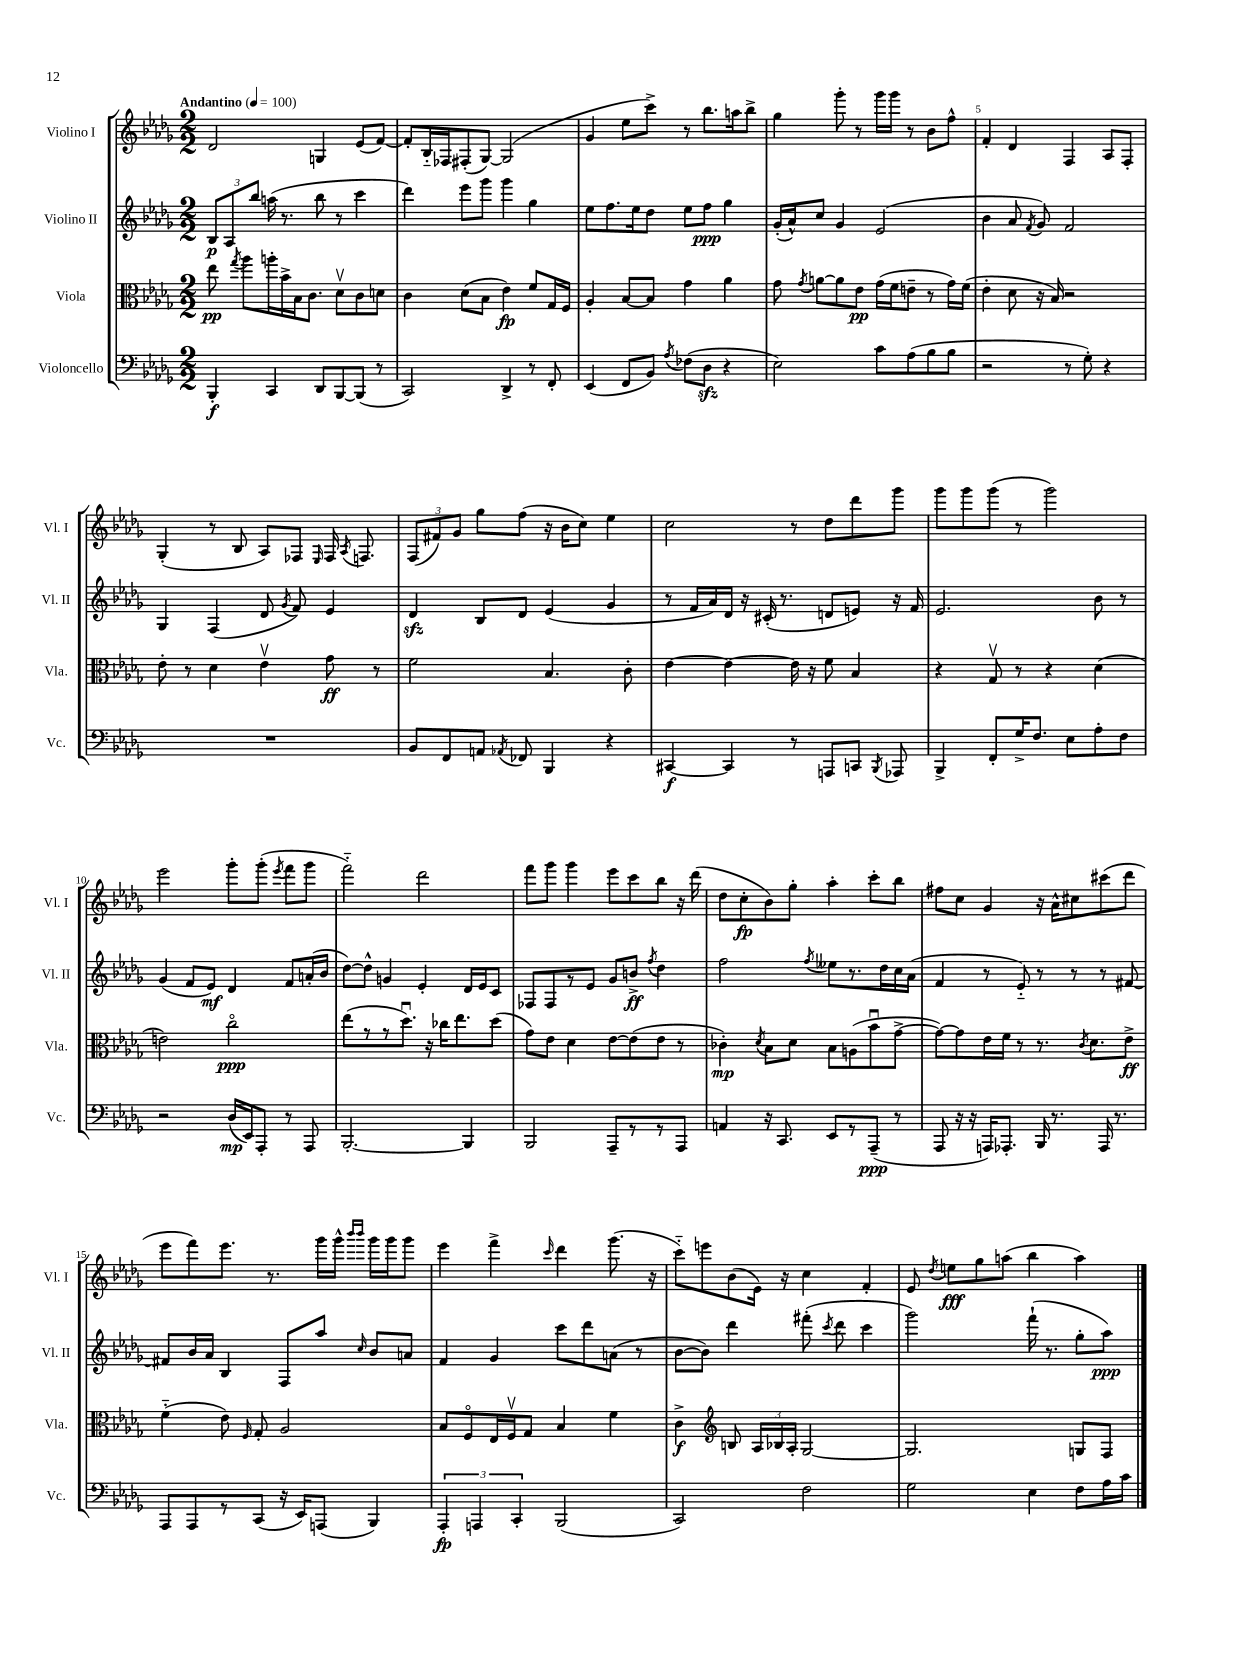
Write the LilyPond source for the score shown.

<<
\new StaffGroup <<
\new Staff = "s0" \with { instrumentName = "Violino I" shortInstrumentName = "Vl. I" } {
    \clef treble \key des \major \numericTimeSignature \time 2/2 \tempo "Andantino" 4 = 100
    \autoBeamOff des'2 g4 ees'8[( f'8]~) |
    f'8[-. bes16-_ fes16 fis8-.( ges8]~) ges2( |
    ges'4 ees''8[ c'''8]->) r8 bes''8.[ a''16 bes''8]-> |
    ges''4 ges'''8-. r8 ges'''16[ ges'''16] r8 bes'8[ f''8]-^ |
    f'4-. des'4 f4 aes8[ f8]-. |
    ges4-.( r8 bes8 aes8[) fes8] \grace { ees16 } fes16 \acciaccatura { aes8 } f8. |
    \tuplet 3/2 { f8[( fis'8) ges'8] } ges''8[ f''8]( r16 bes'16[ c''8]) ees''4 |
    c''2 r8 des''8[ des'''8 ges'''8] |
    ges'''8[ ges'''8 ges'''8]( r8 ges'''2) |
    ees'''2 ges'''8[-. ges'''8]-.( \acciaccatura { ees'''8 } f'''8[ ges'''8] |
    f'''2-_) des'''2 |
    f'''8[ ges'''8] ges'''4 ees'''8[ c'''8 bes''8] r16 des'''16( |
    des''8[ c''8-.\fp bes'8) ges''8]-. aes''4-. c'''8[-. bes''8] |
    fis''8[ c''8] ges'4 r16 aes'16[-^ cis''8 cis'''8( des'''8] |
    ees'''8[ f'''8) ees'''8.] r8. ges'''16[ ges'''16]-^ \grace { bes'''16[ bes'''16] } ges'''16[ ges'''16 ges'''8] |
    ees'''4 f'''4-> \grace { c'''16 } des'''4 ges'''8.( r16 |
    c'''8[-_) e'''8 bes'8( ees'16]) r16 c''4 f'4-. |
    ees'8 \acciaccatura { des''8 } e''8[\fff ges''8 a''8]( bes''4 a''4) \bar "|." |
}
\new Staff = "s1" \with { instrumentName = "Violino II" shortInstrumentName = "Vl. II" } {
    \clef treble \key des \major \numericTimeSignature \time 2/2
    \autoBeamOff \tuplet 3/2 { bes8[\p aes8 bes''8] } a''16( r8. bes''8 r8 c'''4 |
    des'''4) ees'''8[ ges'''8] ges'''4 ges''4 |
    ees''8[ f''8. ees''16 des''8] ees''8[ f''8]\ppp ges''4 |
    ges'16[-.( aes'16-^) c''8] ges'4 ees'2( |
    bes'4 aes'8 \acciaccatura { f'8 } ges'8) f'2 |
    ges4 f4( des'8 \acciaccatura { ges'8 } f'8) ees'4 |
    des'4\sfz bes8[ des'8] ees'4( ges'4 |
    r8 f'16[ aes'16) des'16] r16 cis'16-.( r8. d'8[ e'8]) r16 f'16 |
    ees'2. bes'8 r8 |
    ges'4( f'8[ ees'8]\mf) des'4 f'8[ a'16-.( bes'16] |
    des''8[~) des''8]-^ g'4 ees'4-. des'16[ ees'16 c'8] |
    fes8[ fes8 r8 ees'8] ges'8[ b'8]->\ff \acciaccatura { f''8 } des''4 |
    f''2 \acciaccatura { f''8 } eeses''8[ r8. des''16 c''16 aes'16]( |
    f'4 r8 ees'8-_) r8 r8 r8 fis'8~ |
    fis'8[ bes'16 aes'16] bes4 f8[ aes''8] \grace { c''16 } bes'8[ a'8] |
    f'4 ges'4 c'''8[ des'''8 a'8]( r8 |
    bes'8[~ bes'8]) des'''4 fis'''8-.( \acciaccatura { c'''8 } des'''8 c'''4 |
    ges'''2) f'''16-!( r8. ges''8[-. aes''8]\ppp) \bar "|." |
}
\new Staff = "s2" \with { instrumentName = "Viola" shortInstrumentName = "Vla." } {
    \clef alto \key des \major \numericTimeSignature \time 2/2
    \autoBeamOff ees''8\pp \acciaccatura { ges''8 } aes''8[ a''16-. bes'16-> bes16 c'8.] des'8[\upbow c'8 d'8] |
    c'4 des'8[( bes8] ees'4\fp) f'8[ ges16 f16] |
    aes4-. bes8[~ bes8] ges'4 aes'4 |
    ges'8 \acciaccatura { ges'8 } a'8[~ a'8 ees'8]\pp ges'16[( f'16 e'8]-- r8 ges'16[) f'16]( |
    ees'4-. des'8 r16 bes16) r2 |
    ees'8-. r8 des'4 ees'4\upbow ges'8\ff r8 |
    f'2 bes4. c'8-. |
    ees'4~ ees'4~ ees'16 r16 f'8 bes4 |
    r4 ges8\upbow r8 r4 des'4( |
    e'2) c''2\flageolet\ppp |
    ees''8[( r8 r8 des''8.]\downbow) r16 ces''16[ ees''8. des''8]( |
    ges'8[) ees'8] des'4 ees'8[~ ees'8( ees'8] r8 |
    ces'4-.\mp) \acciaccatura { des'8 } bes8[ des'8] bes8[ a8( bes'8\downbow ges'8]~-> |
    ges'8[~) ges'8 ees'16 f'16] r8 r8. \acciaccatura { c'8 } des'8.[ ees'8]->\ff |
    f'4-_( ees'8) \grace { f16 } ges8-. aes2 |
    bes8[ f8\flageolet ees16 f16\upbow ges8] bes4 f'4 |
    c'4->\f \clef treble b8 \tuplet 3/2 { aes16[ bes16 aes16]-. } ges2~ |
    ges2. g8[ f8] \bar "|." |
}
\new Staff = "s3" \with { instrumentName = "Violoncello" shortInstrumentName = "Vc." } {
    \clef bass \key des \major \numericTimeSignature \time 2/2
    \autoBeamOff bes,,4-.\f c,4 des,8[ bes,,8~ bes,,8]( r8 |
    c,2) des,4-> r8 f,8-. |
    ees,4( f,8[ bes,8]) \acciaccatura { aes8 } fes8[( des8]\sfz r4 |
    ees2) c'8[ aes8( bes8 bes8] |
    r2 r8 ges8-.) r4 |
    R1 |
    bes,8[ f,8 a,8] \acciaccatura { aes,8 } fes,8 bes,,4 r4 |
    cis,4~\f cis,4 r8 a,,8[ c,8] \acciaccatura { bes,,8 } aes,,8 |
    bes,,4-> f,8[-. ges16-> f8.] ees8[ aes8-. f8] |
    r2 des16[\mp( ees,16) aes,,8]-. r8 aes,,8 |
    bes,,2.~-. bes,,4 |
    bes,,2 aes,,8[-- r8 r8 aes,,8] |
    a,4 r16 c,8. ees,8[ r8 aes,,8]--\ppp( r8 |
    aes,,8 r16 r16 a,,16[) aes,,8.]-. bes,,16 r8. aes,,16 r8. |
    aes,,8[ aes,,8 r8 c,8]( r16 ees,16[) a,,8]( bes,,4) |
    \tuplet 3/2 { aes,,4-.\fp a,,4 c,4-. } bes,,2( |
    c,2) f2 |
    ges2 ees4 f8[ aes16 c'16] \bar "|." |
}
>>
>>
\layout { \context { \Score \override BarNumber.break-visibility = ##(#f #t #t) barNumberVisibility = #(every-nth-bar-number-visible 5) } }
